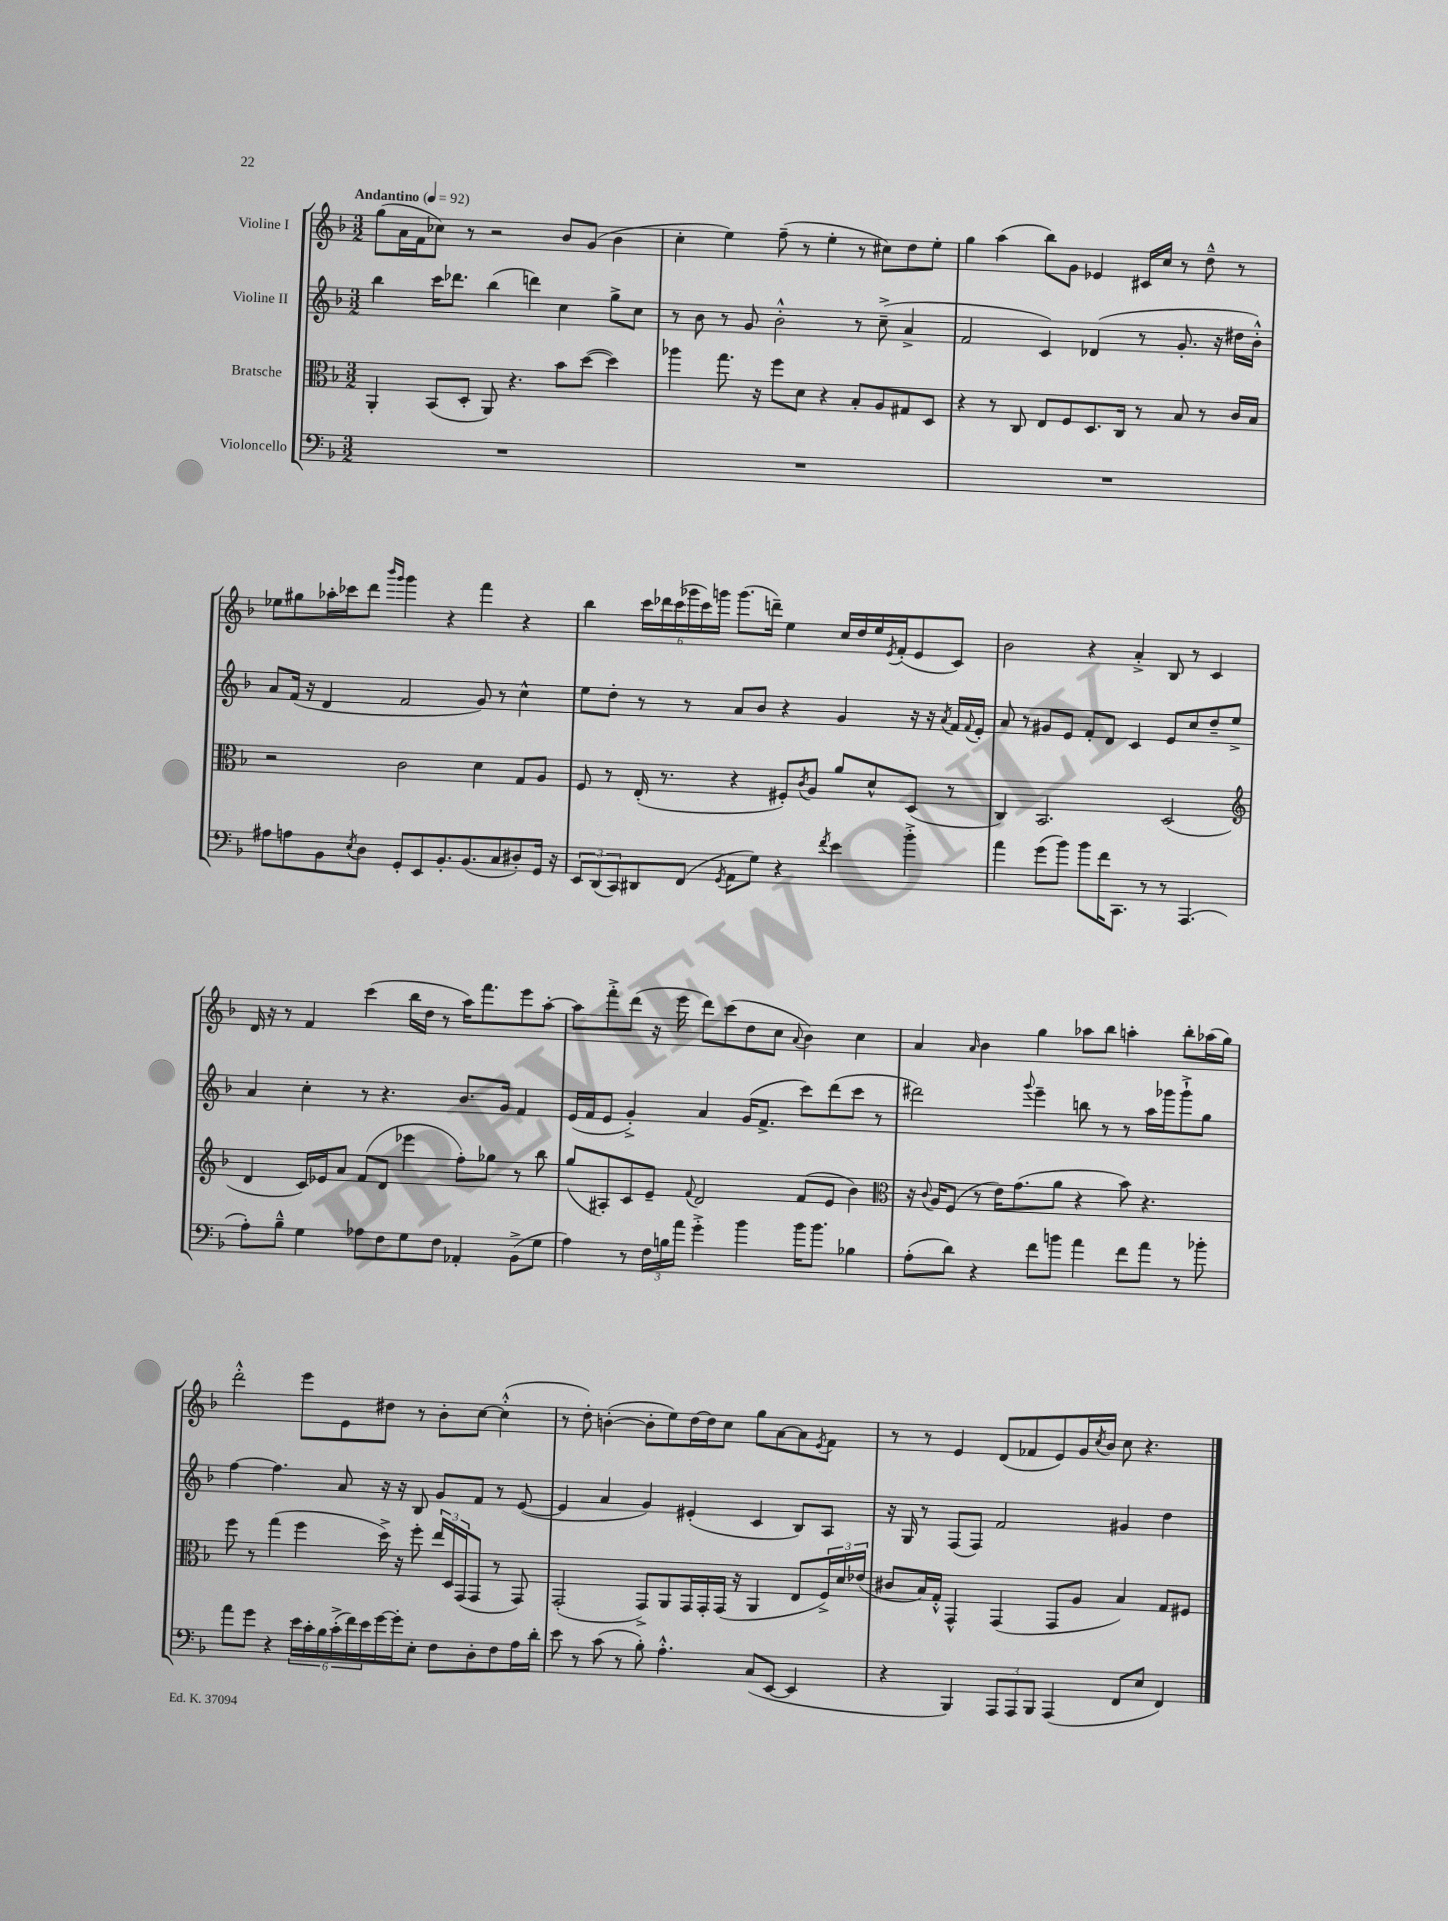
<<
\new StaffGroup <<
\new Staff = "s0" \with { instrumentName = "Violine I" } {
    \clef treble \key f \major \numericTimeSignature \time 3/2 \tempo "Andantino" 4 = 92
    g''8( a'16 f'16 ces''8) r8 r2 bes'8 g'8( bes'4 |
    c''4-. e''4) f''8--( r8 e''4-. r8 cis''8) d''8 e''8-. |
    g''4 a''4( bes''8) g'8 ees'4 cis'16 c''16 r8 d''8---^ r8 |
    ees''8 gis''8 aes''16-. ces'''16 d'''8 \grace { bes'''16 g'''16 } g'''4 r4 f'''4 r4 |
    bes''4 \tuplet 6/4 { c'''16 des'''16 c'''16( ges'''16 c'''16) g'''16 } g'''8.( d'''16--) e''4 c''16 d''16 e''16 \acciaccatura { e'8 } f'16-.( e'8 c'8) |
    bes'2 r4 a'4-.-> bes8 r8 c'4 |
    d'16 r16 r8 f'4 c'''4( bes''16 d''16 r8 a''16) f'''8. e'''8 a''8~-. |
    a''8 f'''8-.-> d'''8( r16 e'''16 d'''8) c'''8( d''8 c''8 \appoggiatura { a'8 } bes'4) c''4 |
    a'4 \grace { a'16 } bes'4 g''4 aes''8 bes''8 a''4-. bes''8-. aes''16( g''16) |
    d'''2-.-^ e'''8 e'8 dis''8 r8 bes'8-. c''8~ c''4-.-^( |
    r8 d''8-.) b'4~-.( b'8-. e''8) d''16~ d''16 c''8 g''8 a'8~ a'8 \acciaccatura { e'8 } f'8 |
    r8 r8 e'4 d'8( fes'8 e'8) g'16 \acciaccatura { c''8 } bes'16 c''8 r4. \bar "|." |
}
\new Staff = "s1" \with { instrumentName = "Violine II" } {
    \clef treble \key f \major \numericTimeSignature \time 3/2
    bes''4 c'''16 des'''8. bes''4( d'''4) c''4 g''8-> c''8 |
    r8 bes'8 r8 g'8 bes'2-.-^ r8 c''8--->( a'4-> |
    f'2 c'4) des'4( r8 g'8.-. r16 dis''16 bes'16-.-^) |
    a'8 f'16( r16 d'4 f'2 g'8) r8 c''4-^ |
    e''8 d''8-. r8 r8 a'8 bes'8 r4 g'4 r16 r16 \acciaccatura { a'8 } f'16 \appoggiatura { f'8 } e'16-. |
    a'8 r8 gis'8 e'8 f'8-. d'8 c'4 e'8 c''8 d''8-- e''8-> |
    a'4 c''4-. r8 r4. bes'8. g'16 f'4 |
    e'16( f'16 e'8 g'4-.->) a'4 g'16( f'8.-> c'''8) d'''8( c'''8 r8 |
    dis'''2) \appoggiatura { g'''8 } e'''4-- b''8 r8 r8 a''16 ges'''16 ges'''8-!-> g''8 |
    f''4~ f''4. a'8 r16 r16 bes8 g'8 f'8 r8 e'8~( |
    e'4 a'4 g'4) eis'4-.( c'4 bes8) a8 |
    r16 g16 r8 f8( f8) f'2 gis'4 d''4 \bar "|." |
}
\new Staff = "s2" \with { instrumentName = "Bratsche" } {
    \clef alto \key f \major \numericTimeSignature \time 3/2
    a,4-. bes,8( d8-. a,8) r4. bes'8 d''8~( d''4) |
    aes''4 g''8. r16 f''8 d'8 r4 bes8-. a8 gis8 d8 |
    r4 r8 c8 e8 f8 d8. c16 r8 bes8 r8 c'16 bes16 |
    r2 c'2 d'4 g8 a8 |
    f8 r8 e16-.( r8. r4 fis8-.) \acciaccatura { c'8 } a8 a'8 d'8-^ d8( r8 |
    c4) bes,2. d2( |
    \clef treble d'4 c'16) ees'16 a'8 f'8( d'8 ees'''4 f''8-.) ges''8 r8 bes''8 |
    g''8( ais8-.) c'8 e'8-- \appoggiatura { f'8 } d'2 f'8( e'8 bes'4) |
    \clef alto r16 \appoggiatura { c'8 } a16 f8( r8 e'16) g'8.( a'8 r4 bes'8) r4. |
    f''8 r8 g''4( f''4 d''16->) r16 f''8-. \tuplet 3/2 { e''16 d16 g,16( } g,8 r8 g,8) |
    g,2-.( g,8->) a,8 g,16 g,16-. g,16( r16 a,4 e8 \tuplet 3/2 { f16->) d'16 ees'16( } |
    cis'8 bes16) g16-.-^ g,4-^ g,4( g,8 a8 bes4) g8 fis8 \bar "|." |
}
\new Staff = "s3" \with { instrumentName = "Violoncello" } {
    \clef bass \key f \major \numericTimeSignature \time 3/2
    R1. |
    R1. |
    R1. |
    ais8 a8 bes,8 \acciaccatura { e8 } d8 g,8-. e,8 bes,8.-. bes,8.( c8 dis8-.) g,16 r16 |
    \tuplet 3/2 { e,8 d,8( c,8) } dis,8 f,8( \acciaccatura { g,8 } a,8 g8) r4 \acciaccatura { f'8 } e'4 bes'4-.-> |
    a'4 g'8( bes'8) bes'8 f'16 c,8. r8 r8 a,,4.( |
    a8-.) bes8---^ g4 aes8 f8 g8 f8 aes,4-. bes,8->( g8 |
    a4) r8 \tuplet 3/2 { f16 b16 a'16 } g'4-.-> bes'4 bes'16 bes'8. bes4 |
    a8-.( d'8) r4 f'8 b'8 a'4 f'8 a'8 r8 bes'8-. |
    a'8 g'8 r4 \tuplet 6/4 { e'16 c'16-. bes16 c'16-.->( f'16) e'16 } g'16~ g'16-. e8-. f8 d8-. f8 a16 d'16-. |
    e'8 r8 c'8( r8 bes8-.) a4.-.-^ c8( e,8~ e,4 |
    r4 bes,,4) \tuplet 3/2 { a,,8 a,,8 bes,,8 } a,,4( f,8 e8 f,4) \bar "|." |
}
>>
>>
\layout { \context { \Score \remove "Bar_number_engraver" } }
